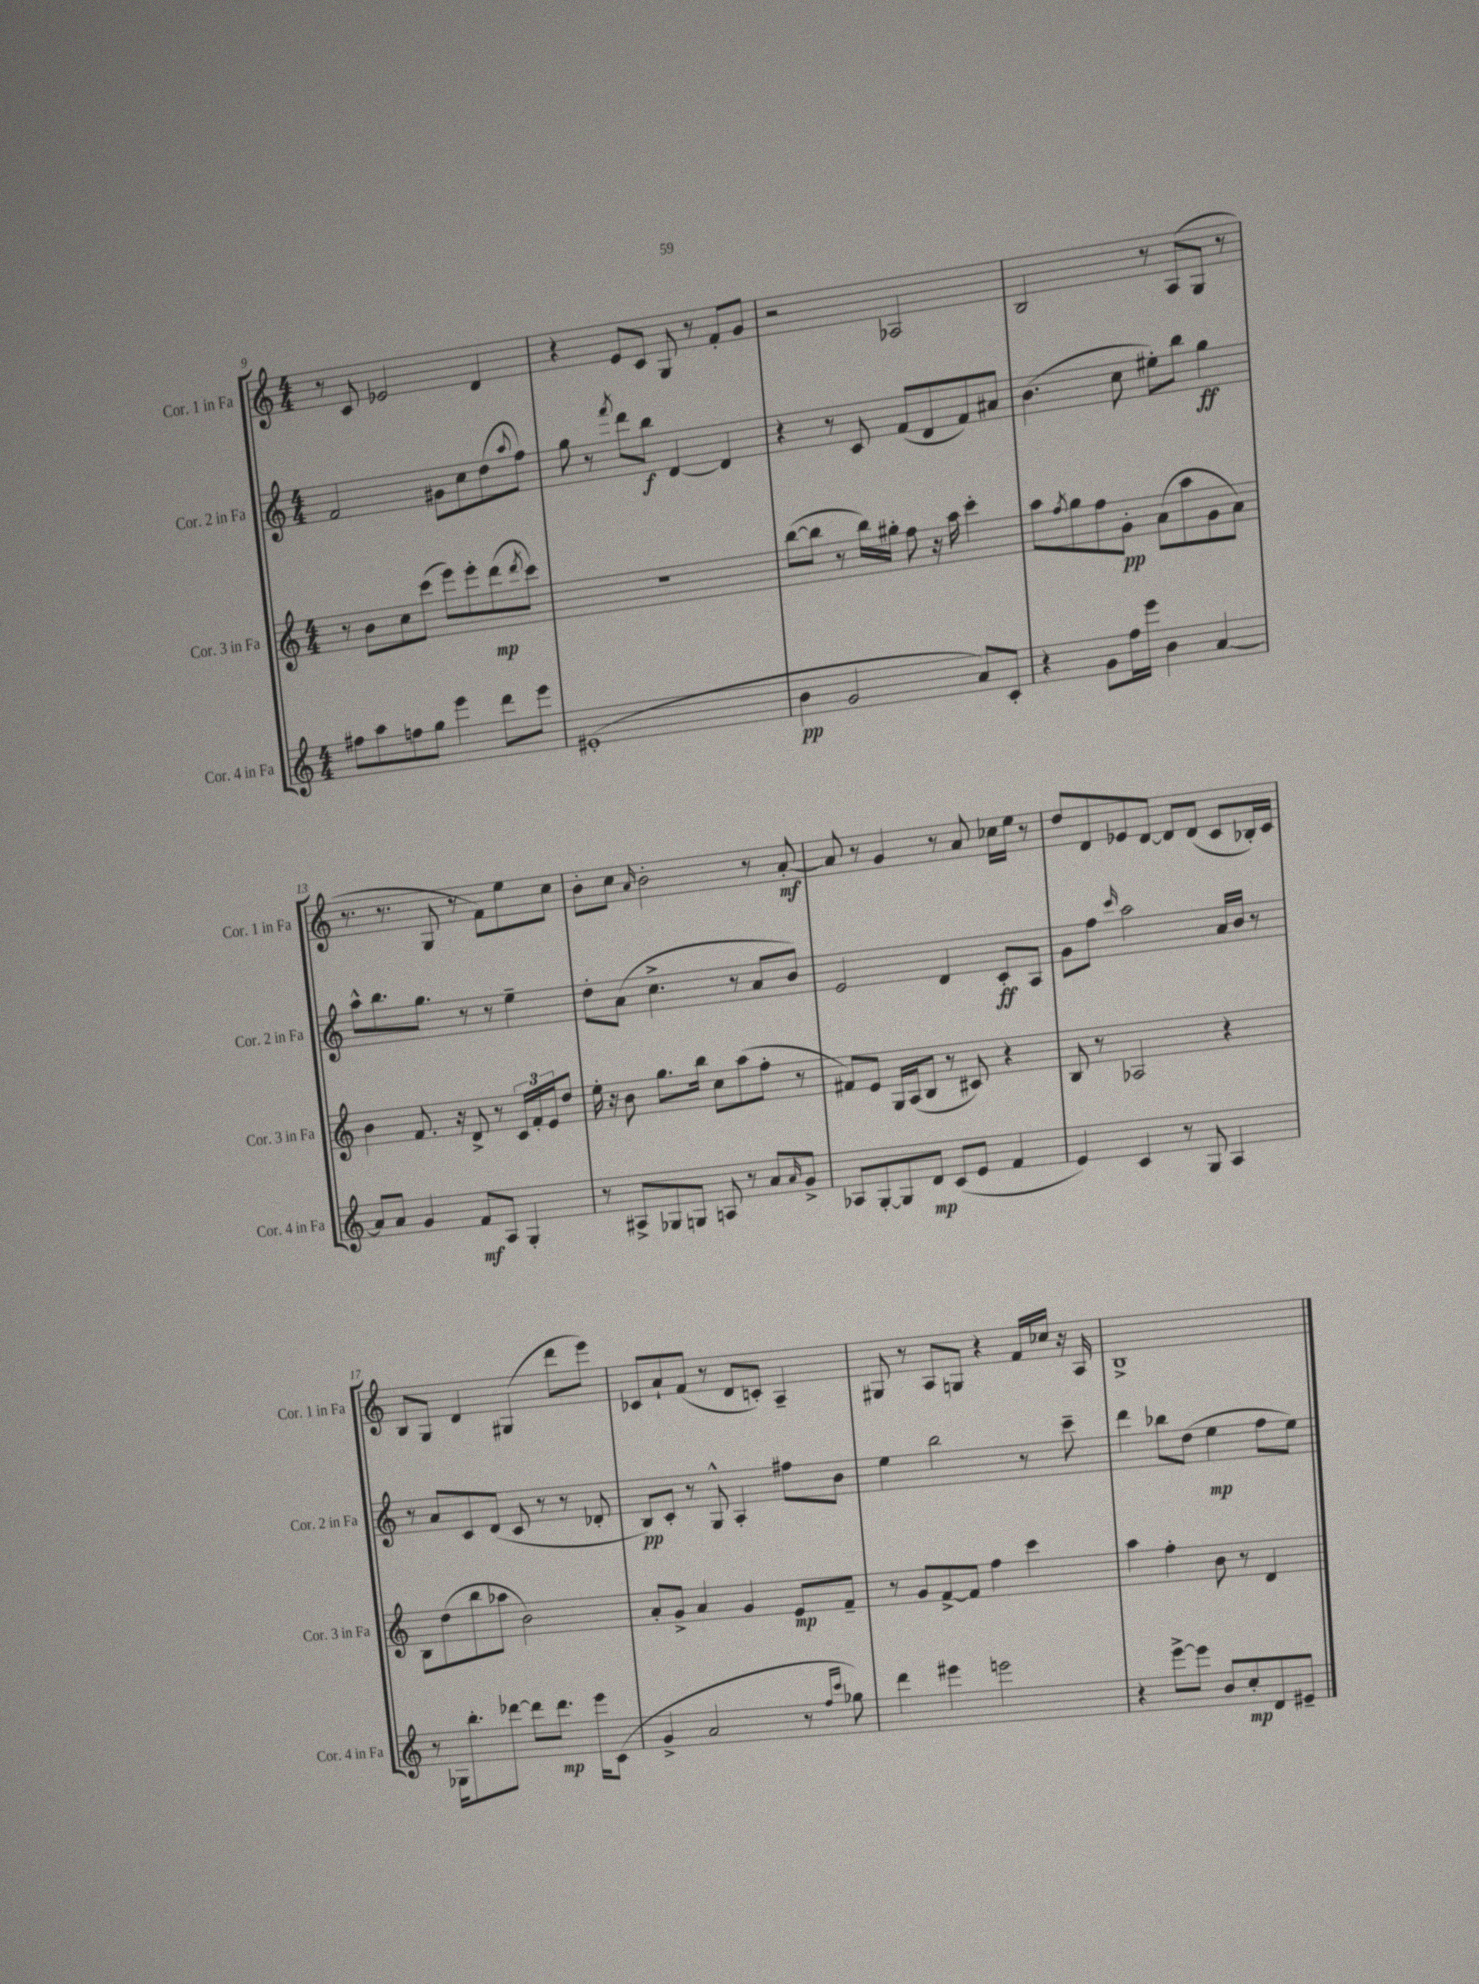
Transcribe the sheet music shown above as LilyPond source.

<<
\new StaffGroup <<
\new Staff = "s0" \with { instrumentName = "Cor. 1 in Fa" shortInstrumentName = "Cor. 1 in Fa" } {
    \clef treble \key c \major \numericTimeSignature \time 4/4
    r8 c'8 ees'2 d'4 |
    r4 e'8 c'8 g8 r8 f'8-. g'8 |
    r2 aes2 |
    b2 r8 a8( g8 r8 |
    r8. r8. g8 r8 f'8) e''8 c''8 |
    b'8-. c''8 \grace { a'16 } b'2-. r8 a'8~-.\mf |
    a'8 r8 g'4 r8 a'8 ces''16 e''16 r8 |
    d''8 d'8 ees'8 d'8~ d'8 d'8( c'8 bes16-.) c'16 |
    b8 g8 d'4 gis4( d'''8 e'''8) |
    ces'8 a'8-! f'8( r8 d'8 c'8-.) a4-- |
    gis8 r8 a8 g8 r4 f'16 ces''16 r16 a16 |
    b1-> \bar "|." |
}
\new Staff = "s1" \with { instrumentName = "Cor. 2 in Fa" shortInstrumentName = "Cor. 2 in Fa" } {
    \clef treble \key c \major \numericTimeSignature \time 4/4
    f'2 gis'8 c''8 d''8( \appoggiatura { a''8 } f''8) |
    g''8 r8 \acciaccatura { f'''8 } d'''8 b''8\f d'4~ d'4 |
    r4 r8 c'8 f'8( d'8 f'8) ais'8 |
    b'4.( c''8 eis''8-.) b''8 g''4\ff |
    a''8-^ b''8. g''8. r8 r8 e''4-- |
    d''8-. a'8( c''4.-> r8 a'8 b'8) |
    e'2 d'4 c'8-.\ff a8 |
    g'8 f''8 \grace { c'''16 } a''2 a'16 b'16 r8 |
    r8 a'8 c'8 d'8( c'8 r8 r8 des'8-. |
    b8\pp) c'8-. r8 g8-^ a4-. fis''8 b'8 |
    e''4 b''2 r8 c'''8-- |
    d'''4 bes''8 d''8( e''4\mp f''8 e''8) \bar "|." |
}
\new Staff = "s2" \with { instrumentName = "Cor. 3 in Fa" shortInstrumentName = "Cor. 3 in Fa" } {
    \clef treble \key c \major \numericTimeSignature \time 4/4
    r8 b'8 c''8 c'''8( e'''8) e'''8-. d'''8\mp( \acciaccatura { d'''8 } c'''8) |
    r1 |
    b''8~( b''8 r8 b''16) gis''16-. f''8 r16 a''16 c'''4-. |
    a''8 \acciaccatura { f''8 } g''8 f''8 g'8-.\pp a'8( a''8 g'8 a'8) |
    b'4 f'8. r16 d'8-> r8 \tuplet 3/2 { c'16 f'16-. e'16 } d''8 |
    e''16-. r16 b'8 g''8. b''16 c''8 a''8( f''8-. r8 |
    fis'8) e'8 g16 a16( b8 r8 cis'8) r4 |
    b8 r8 aes2 r4 |
    b8 d''8( b''8 aes''8 b'2) |
    a'8-. g'8-> a'4 g'4 e'8\mp f'8-- |
    r8 g'8 f'8~-> f'8 f''4 c'''4 |
    a''4 f''4-. b'8 r8 d'4 \bar "|." |
}
\new Staff = "s3" \with { instrumentName = "Cor. 4 in Fa" shortInstrumentName = "Cor. 4 in Fa" } {
    \clef treble \key c \major \numericTimeSignature \time 4/4
    fis''8 a''8 f''8 g''8 e'''4 d'''8 e'''8 |
    eis'1-.( |
    b'4\pp g'2 a'8) c'8-. |
    r4 g'8 f''16 e'''16 b'4 a'4~ |
    a'8 a'8 g'4 f'8\mf a8 g4-. |
    r8 ais8-> ges8 g8 a8 r8 a'8 \grace { a'16 } g'8-> |
    aes8 g8~-. g8 d'8\mp c'8( e'8 f'4 |
    e'4) c'4 r8 g8 a4 |
    r8 ges16 b''8.-. des'''8~ des'''8 des'''8.\mp e'''16 c'8( |
    g'4-> a'2 r8 \grace { f''16 c'''16 } ges''8) |
    d'''4 eis'''4 e'''2 |
    r4 e'''8~-> e'''8 b'8 c''8-.\mp d'8 eis'8-- \bar "|." |
}
>>
>>
\layout { \context { \Score currentBarNumber = #9 } }
